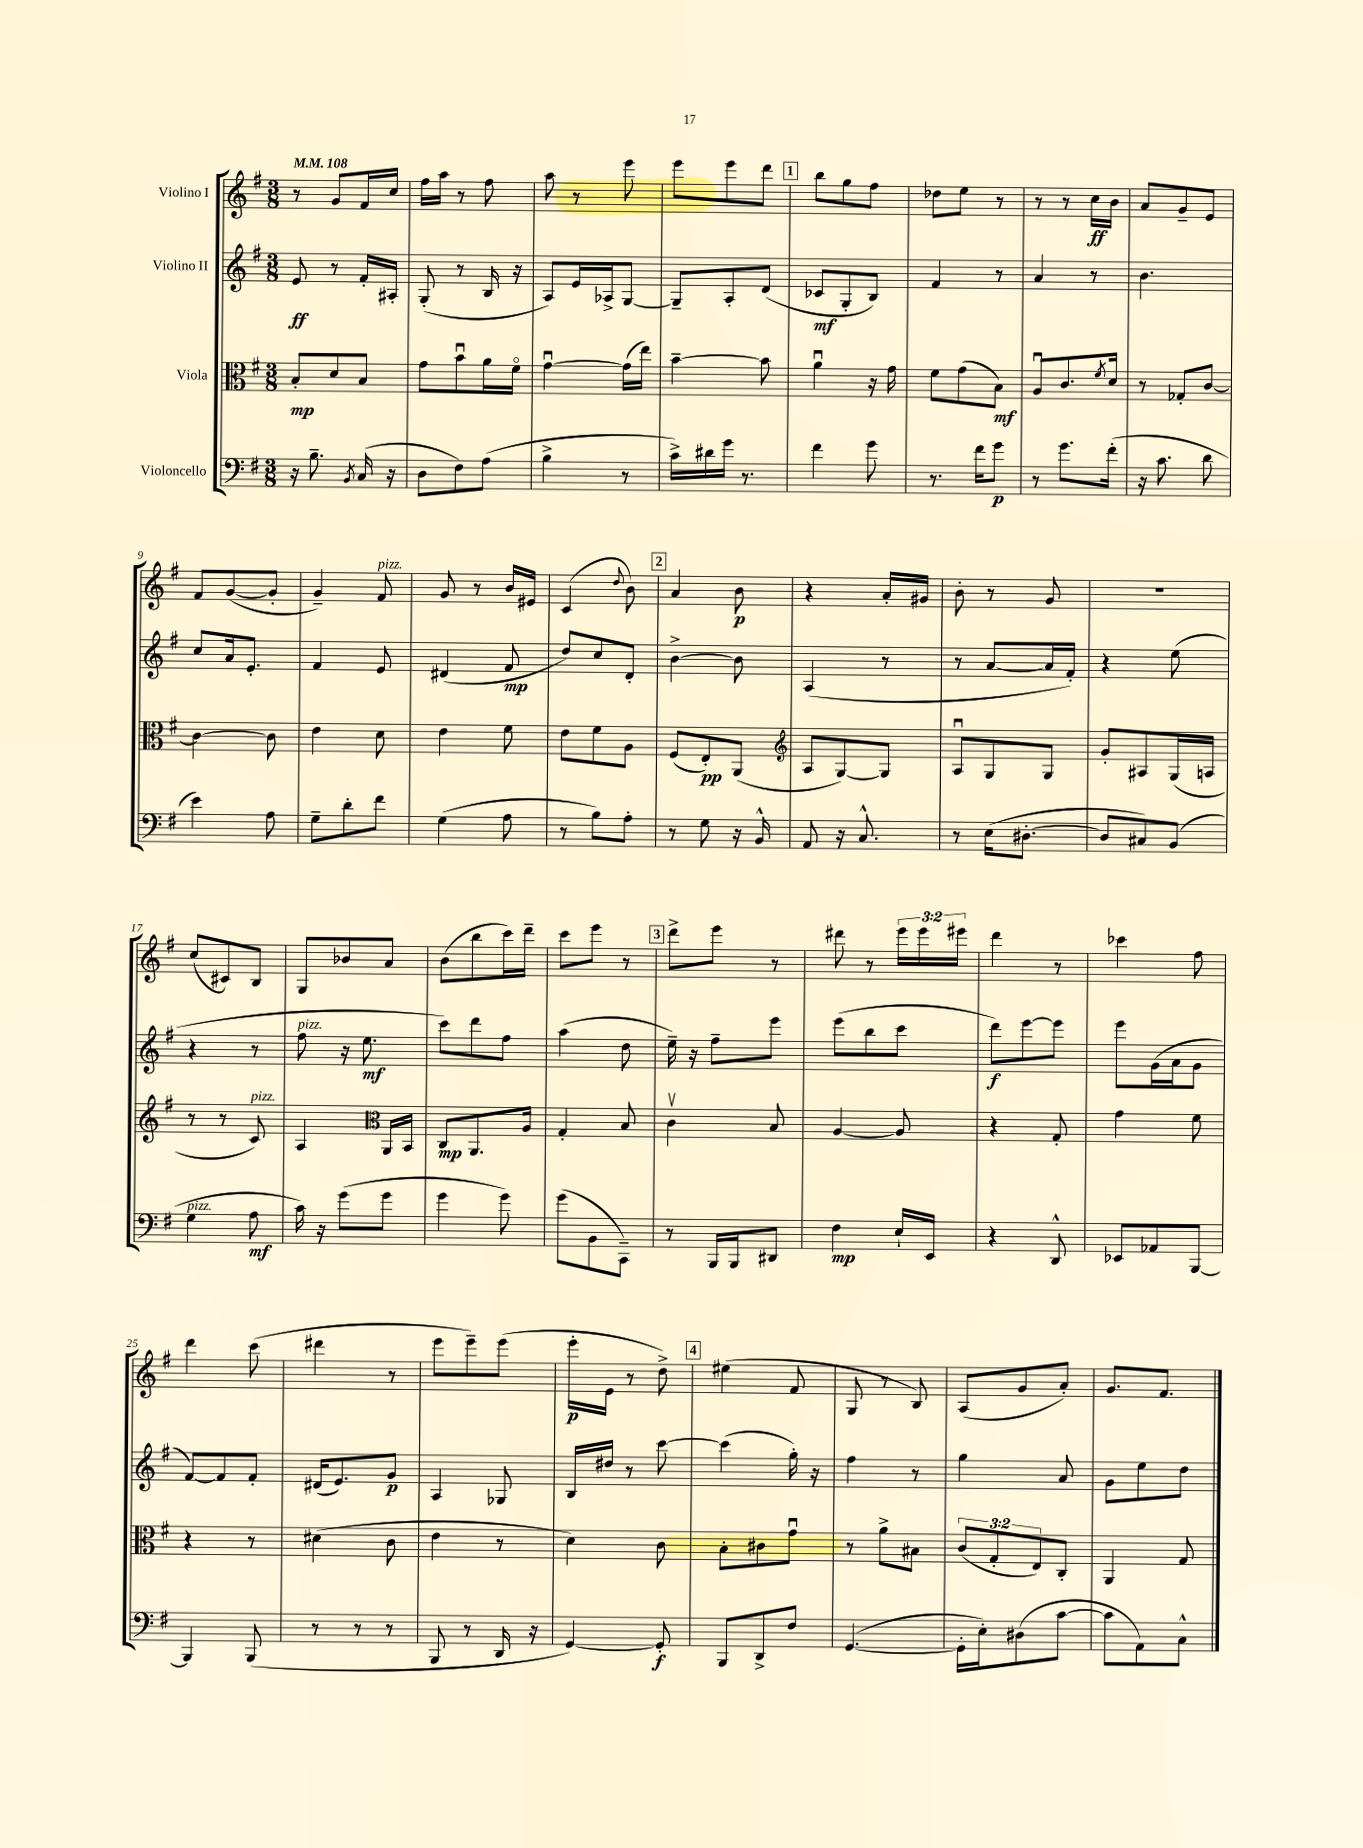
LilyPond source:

<<
\new StaffGroup <<
\new Staff = "s0" \with { instrumentName = "Violino I" } {
    \clef treble \key g \major \numericTimeSignature \time 3/8 \override Staff.TupletNumber.text = #tuplet-number::calc-fraction-text \tempo 4 = 108
    r8 g'8 fis'16 c''16 |
    fis''16 a''16 r8 fis''8 |
    a''8 r8 e'''8 |
    e'''8 e'''8 d'''8 |
    \mark \markup { \box "1" } b''8 g''8 fis''8 |
    des''8 e''8 r8 |
    r8 r8 c''16\ff b'16 |
    a'8 g'8-- e'8 |
    fis'8 g'8~( g'8-. |
    g'4--) fis'8^\markup { \italic "pizz." } |
    g'8 r8 b'16 eis'16 |
    c'4( \appoggiatura { d''8 } b'8) |
    \mark \markup { \box "2" } a'4 b'8\p |
    r4 a'16-. gis'16 |
    b'8-. r8 g'8 |
    R4. |
    c''8( cis'8) b8 |
    g8 bes'8 a'8 |
    b'8( b''8 c'''16) d'''16-- |
    c'''8 e'''8 r8 |
    \mark \markup { \box "3" } d'''8-> e'''8 r8 |
    dis'''8 r8 \tuplet 3/2 { e'''16 e'''16 eis'''16 } |
    d'''4 r8 |
    ces'''4 fis''8 |
    d'''4 c'''8( |
    dis'''4 r8 |
    e'''8 e'''8--) e'''8( |
    e'''16-.\p e'16 r8 d''8->) |
    \mark \markup { \box "4" } eis''4( fis'8 |
    g8 r8 b8) |
    a8( g'8 a'8-.) |
    g'8. fis'8. \bar "|." |
}
\new Staff = "s1" \with { instrumentName = "Violino II" } {
    \clef treble \key g \major \numericTimeSignature \time 3/8
    e'8\ff r8 fis'16-. ais16-. |
    g8-.( r8 b16 r16 |
    a8) e'16 aes16-> g8~ |
    g8-- a8-. d'8( |
    \mark \markup { \box "1" } ces'8\mf g8-. b8) |
    fis'4 r8 |
    a'4 r8 |
    b'4. |
    c''8 a'16 e'8.-. |
    fis'4 e'8 |
    dis'4( fis'8\mp |
    d''8) c''8 d'8-. |
    \mark \markup { \box "2" } b'4~-> b'8 |
    a4( r8 |
    r8 a'8~ a'16 fis'16-.) |
    r4 e''8( |
    r4 r8 |
    fis''8^\markup { \italic "pizz." } r16 e''8.\mf |
    c'''8) d'''8 fis''8 |
    a''4( d''8 |
    \mark \markup { \box "3" } e''16--) r16 fis''8-- e'''8 |
    e'''8( b''8 c'''8 |
    d'''8\f) e'''8~ e'''8 |
    e'''8 g'16( a'16 g'8 |
    fis'8~) fis'8 fis'8-. |
    dis'16( e'8.) g'8\p |
    a4 ges8 |
    b16 dis''16 r8 c'''8~ |
    \mark \markup { \box "4" } c'''4( g''16-.) r16 |
    fis''4 r8 |
    g''4 a'8 |
    g'8 e''8 d''8 \bar "|." |
}
\new Staff = "s2" \with { instrumentName = "Viola" } {
    \clef alto \key g \major \numericTimeSignature \time 3/8 \override Staff.TupletNumber.text = #tuplet-number::calc-fraction-text
    b8-.\mp d'8 b8 |
    g'8 b'8\downbow a'16 fis'16\flageolet |
    g'4~\downbow g'16( e''16) |
    b'4~-- b'8 |
    \mark \markup { \box "1" } a'4\downbow r16 g'16 |
    fis'8 g'8( b8\mf) |
    a8\downbow c'8. \acciaccatura { fis'8 } d'16 |
    r8 ges8-. c'8~ |
    c'4~ c'8 |
    e'4 d'8 |
    e'4 fis'8 |
    e'8 fis'8 a8 |
    \mark \markup { \box "2" } fis8( e8-.\pp) a,8( |
    \clef treble a8 g8~) g8 |
    a8\downbow g8 g8 |
    g'8-. ais8 g16( a16 |
    r8 r8 c'8^\markup { \italic "pizz." }) |
    a4 \clef alto a,16 b,16 |
    c8\mp a,8. a16 |
    g4-. b8 |
    \mark \markup { \box "3" } c'4\upbow b8 |
    a4~ a8 |
    r4 g8-. |
    g'4 fis'8 |
    r4 r8 |
    dis'4( c'8 |
    e'4 r8 |
    d'4) c'8 |
    \mark \markup { \box "4" } b8-. cis'8 g'8\downbow |
    r8 a'8-> bis8 |
    \tuplet 3/2 { c'8( g8-. e8) } c8-. |
    a,4 g8 \bar "|." |
}
\new Staff = "s3" \with { instrumentName = "Violoncello" } {
    \clef bass \key g \major \numericTimeSignature \time 3/8
    r16 b8.-- \acciaccatura { b,8 } c16( r16 |
    d8 fis8) a8( |
    b4-> r8 |
    c'16->) dis'16 g'16 r8. |
    \mark \markup { \box "1" } fis'4 g'8 |
    r8. fis'16 g'8\p |
    r8 g'8. fis'16-.( |
    r16 c'8. d'8 |
    e'4) a8 |
    g8-- d'8-. fis'8 |
    g4( a8 |
    r8 b8) a8-. |
    \mark \markup { \box "2" } r8 g8 r16 b,16-^ |
    a,8 r16 c8.-^ |
    r8 e16( dis8.~-. |
    dis8 cis8) b,8( |
    g4^\markup { \italic "pizz." } a8\mf |
    c'16) r16 g'8( g'8 |
    g'4 g'8) |
    g'8( b,8 c,8--) |
    \mark \markup { \box "3" } r8 b,,16 b,,16 dis,8 |
    fis4\mp e16-! e,16 |
    r4 d,8-^ |
    ees,8 aes,8 b,,8~ |
    b,,4 b,,8( |
    r8 r8 r8 |
    b,,8 r8 d,16 r16 |
    g,4~) g,8-.\f |
    \mark \markup { \box "4" } b,,8 d,8-> fis8 |
    g,4.~( |
    g,16-. e16-.) dis8( c'8~ |
    c'8 a,8) c8-^ \bar "|." |
}
>>
>>
